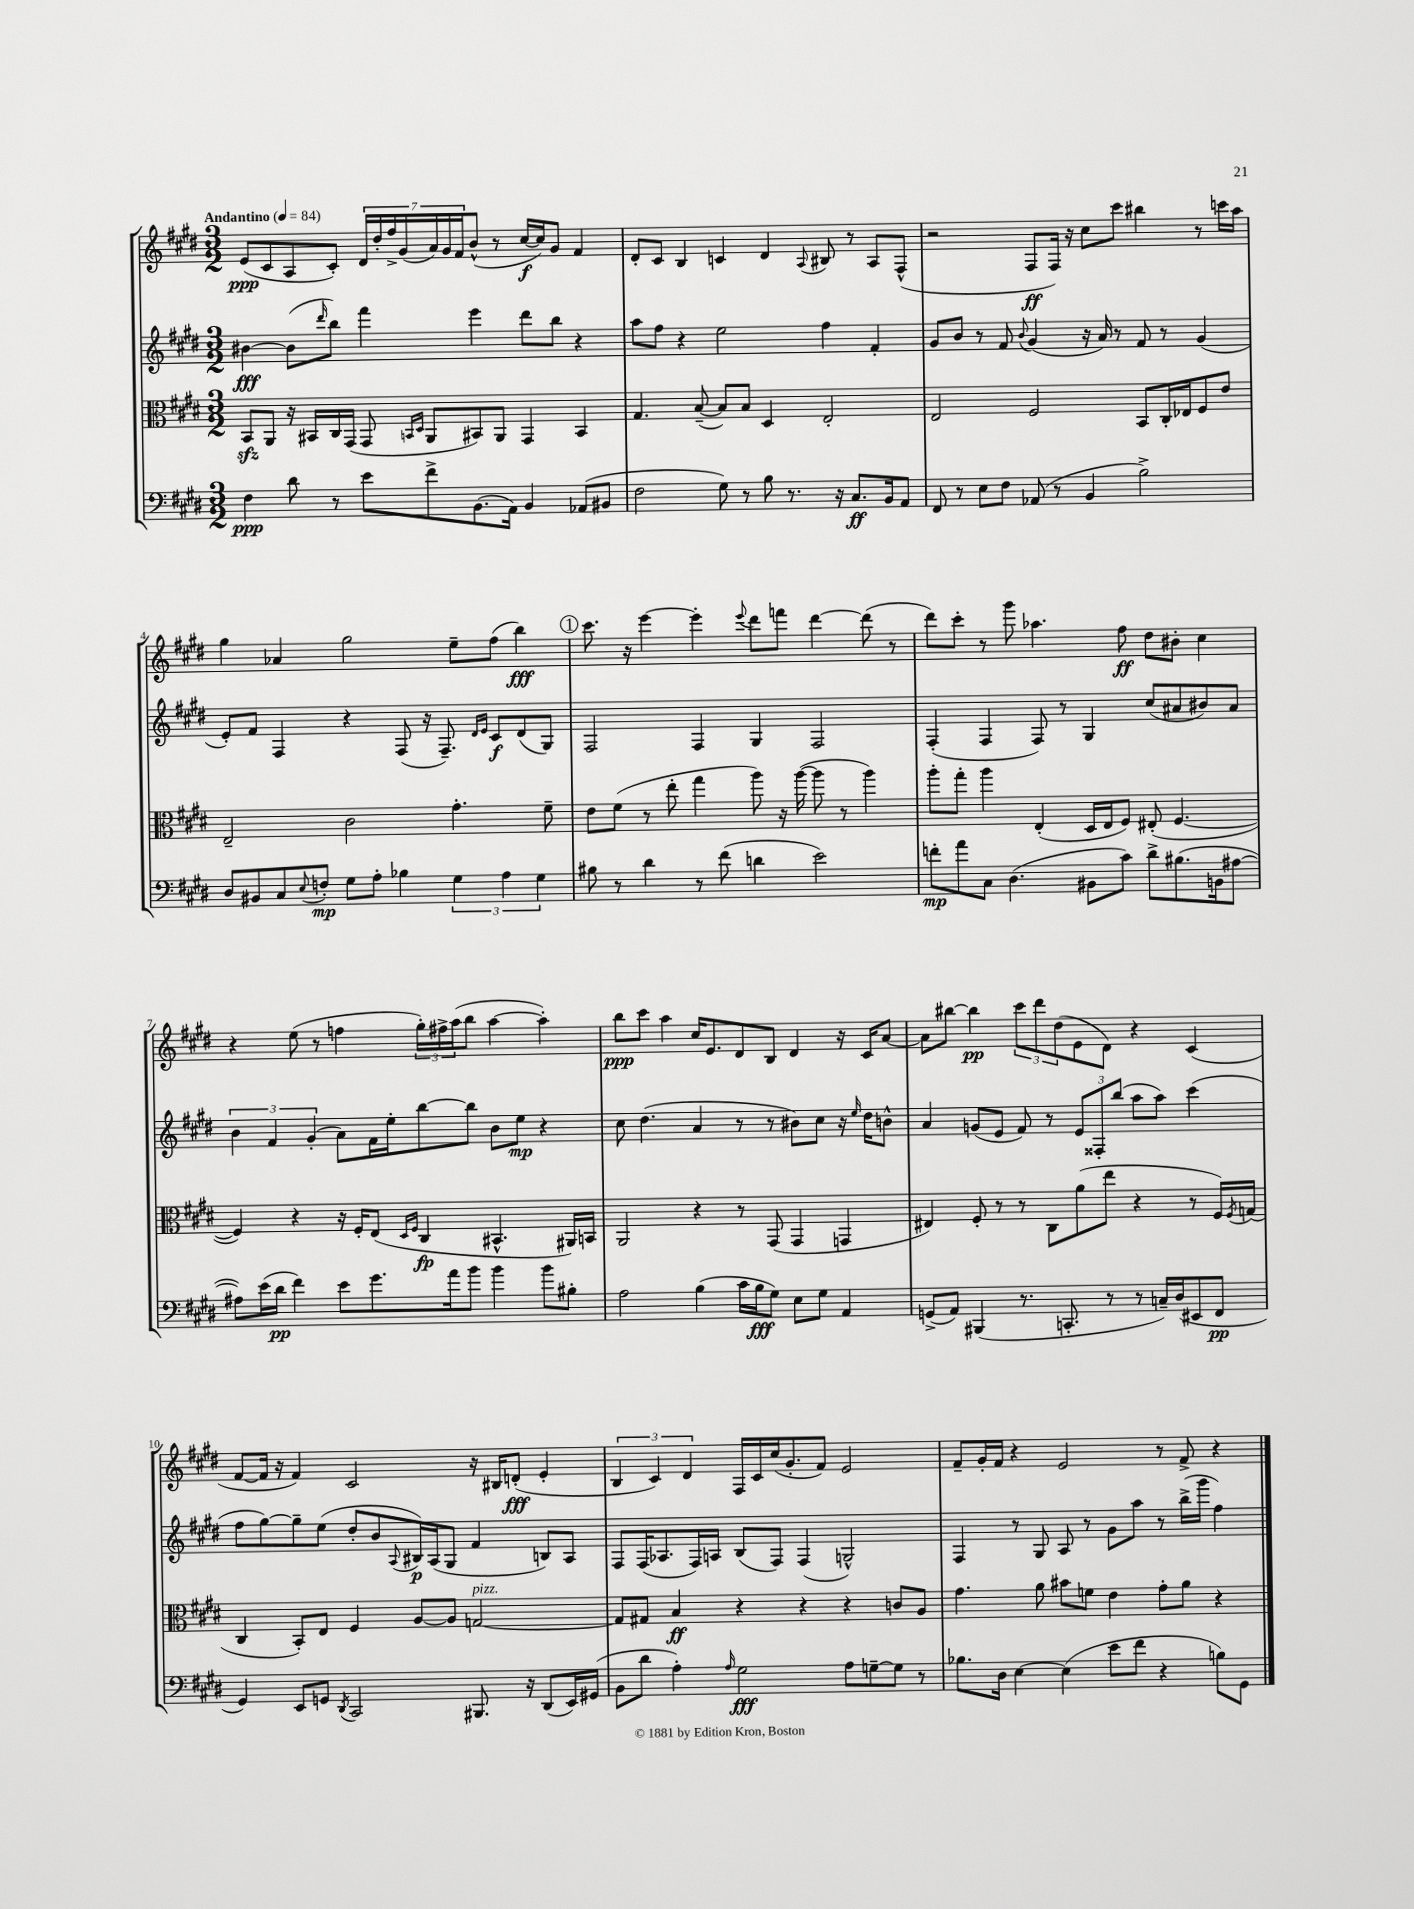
<<
\new StaffGroup <<
\new Staff = "s0" {
    \clef treble \key e \major \numericTimeSignature \time 3/2 \tempo "Andantino" 4 = 84
    e'8\ppp( cis'8 a8 cis'8-.) \tuplet 7/4 { dis'16 dis''16-. fis''16-> gis'16( a'16) gis'16 fis'16 } b'8-^( r8 cis''16~\f cis''16) gis'8 fis'4 |
    dis'8-. cis'8 b4 c'4 dis'4 \appoggiatura { a8 } bis8 r8 a8 fis8-^( |
    r2 fis8\ff fis16) r16 cis''8 cis'''8 bis''4 r8 c'''16 a''16 |
    gis''4 aes'4 gis''2 e''8-- fis''8( b''4\fff) |
    \mark \markup { \circle "1" } cis'''8. r16 e'''4~ e'''4-. \appoggiatura { e'''8 } dis'''8 f'''8 dis'''4~ dis'''8( r8 |
    dis'''8) cis'''8-. r8 gis'''8 aes''4. fis''8\ff dis''8 bis'8-. cis''4 |
    r4 e''8( r8 f''4 \tuplet 3/2 { gis''16-.) fis''16-> a''16( } b''8 a''4~ a''4-.) |
    b''8\ppp cis'''8 a''4 cis''16 e'8. dis'8 b8 dis'4 r16 cis'16 a'8~ |
    a'8 bis''8~ bis''4\pp \tuplet 3/2 { cis'''8 dis'''8 dis''8( } e'8 dis'8) r4 cis'4( |
    fis'8~ fis'16 r16 fis'4) cis'2 r16 bis16 d'8-.\fff( e'4-. |
    \tuplet 3/2 { b4 cis'4) dis'4 } fis16 cis'16 cis''16( gis'8.-. fis'8) e'2 |
    fis'8-- gis'16-. fis'16 r4 e'2 r8 fis'8-> r4 \bar "|." |
}
\new Staff = "s1" {
    \clef treble \key e \major \numericTimeSignature \time 3/2
    bis'4~\fff bis'8( \grace { dis'''16 } b''8) fis'''4 e'''4 dis'''8 b''8 r4 |
    a''8 fis''8 r4 e''2 fis''4 fis'4-. |
    gis'8 b'8 r8 fis'8 \appoggiatura { b'8 } gis'4( r16 a'16) r8 fis'8 r8 gis'4( |
    e'8-.) fis'8 fis4 r4 fis8( r16 fis8.--) \grace { dis'16 e'16 } cis'8\f dis'8( gis8) |
    \mark \markup { \circle "1" } fis2 fis4 gis4 fis2 |
    fis4-.( fis4 fis8) r8 gis4 cis''8( ais'8 bis'8) ais'8 |
    \tuplet 3/2 { b'4 fis'4 gis'4-.( } a'8) fis'16 e''16-. b''8~ b''8 b'8 e''8\mp r4 |
    cis''8 dis''4.( a'4 r8 r8 bis'8) cis''8 r16 \grace { e''16 } dis''16 b'8-^ |
    a'4 g'8( e'8 fis'8) r8 \tuplet 3/2 { e'8 fisis8-. b''8( } a''8 a''8) cis'''4( |
    fis''8 gis''8~) gis''8-- e''8( dis''8-. b'8 \appoggiatura { a8 } bis16\p) a16( gis8 fis'4 b8) a8 |
    fis8 fis16( aes8. fis16) a16 b8( fis8) fis4( g2-^) |
    fis4 r8 gis8 a8 r8 gis'8 a''8 r8 b''16->( gis'''16 fis''4) \bar "|." |
}
\new Staff = "s2" {
    \clef alto \key e \major \numericTimeSignature \time 3/2
    b,8\sfz a,8 r16 bis,16 cis16 gis,16( gis,8 \grace { b,16 dis16 } a,8 bis,8) a,8 gis,4 bis,4 |
    gis4. b8~--( b8) b8 dis4 e2-. |
    e2 fis2 b,8 cis16-. ees16 fis8 e'8 |
    e2-- cis'2 gis'4.-. fis'8-- |
    \mark \markup { \circle "1" } e'8 fis'8( r8 e''8-. gis''4 a''8) r16 a''16~( a''8 r8 a''4) |
    a''8-. gis''8-. a''4 e4-.( dis16 e16 fis8) eis8-.( fis4.~ |
    fis4) r4 r16 fis16-. e8( \grace { dis16 fis16 } cis4\fp bis,4.-^ ais,16) b,16 |
    a,2 r4 r8 gis,8( gis,4 g,4 |
    eis4) fis8-. r8 r8 cis8 a'8( e''8 r4 r8 fis16) \acciaccatura { fis8 } g16( |
    cis4 b,8-.) e8 fis4 a8~ a8 g2~^\markup { \italic "pizz." } |
    g8 gis8 b4\ff r4 r4 r4 c'8 a8 |
    gis'4. a'8 bis'8 f'8 e'4 gis'8-. a'8 r4 \bar "|." |
}
\new Staff = "s3" {
    \clef bass \key e \major \numericTimeSignature \time 3/2
    fis4\ppp dis'8 r8 e'8 fis'8-> b,8.( a,16) b,4 aes,8( bis,8 |
    fis2 gis8) r8 b8 r8. r16 cis8.\ff b,16 a,8 |
    fis,8 r8 e8 fis8 aes,8( r8 b,4 b2->) |
    dis8 bis,8 cis8 \appoggiatura { e8 } f8-.\mp gis8 a8-. bes4 \tuplet 3/2 { gis4 a4 gis4 } |
    \mark \markup { \circle "1" } bis8 r8 dis'4 r8 fis'8( d'4 e'2) |
    f'8-.\mp a'8 cis8 dis4.( bis,8 cis'8) dis'8-> bis8.( b,16 ais8~ |
    ais8) e'16( dis'16\pp fis'4) e'8 gis'8. a'16 b'8 b'4 b'8 bis8-. |
    a2 b4( cis'16 b16\fff gis8) e8 gis8 a,4 |
    g,8->( a,8) bis,,4( r8. c,8.-. r8 r8 c16--) dis16( eis,8 fis,8\pp |
    gis,4) e,8 g,8 \acciaccatura { dis,8 } cis,2 bis,,8. r16 dis,8( e,16) gis,16( |
    b,8 dis'8 a4-.) \grace { a16 } gis2\fff a8 g8~-- g8 r8 |
    bes8. dis16 e4~ e4( e'8 fis'8 r4 b8) gis,8 \bar "|." |
}
>>
>>
